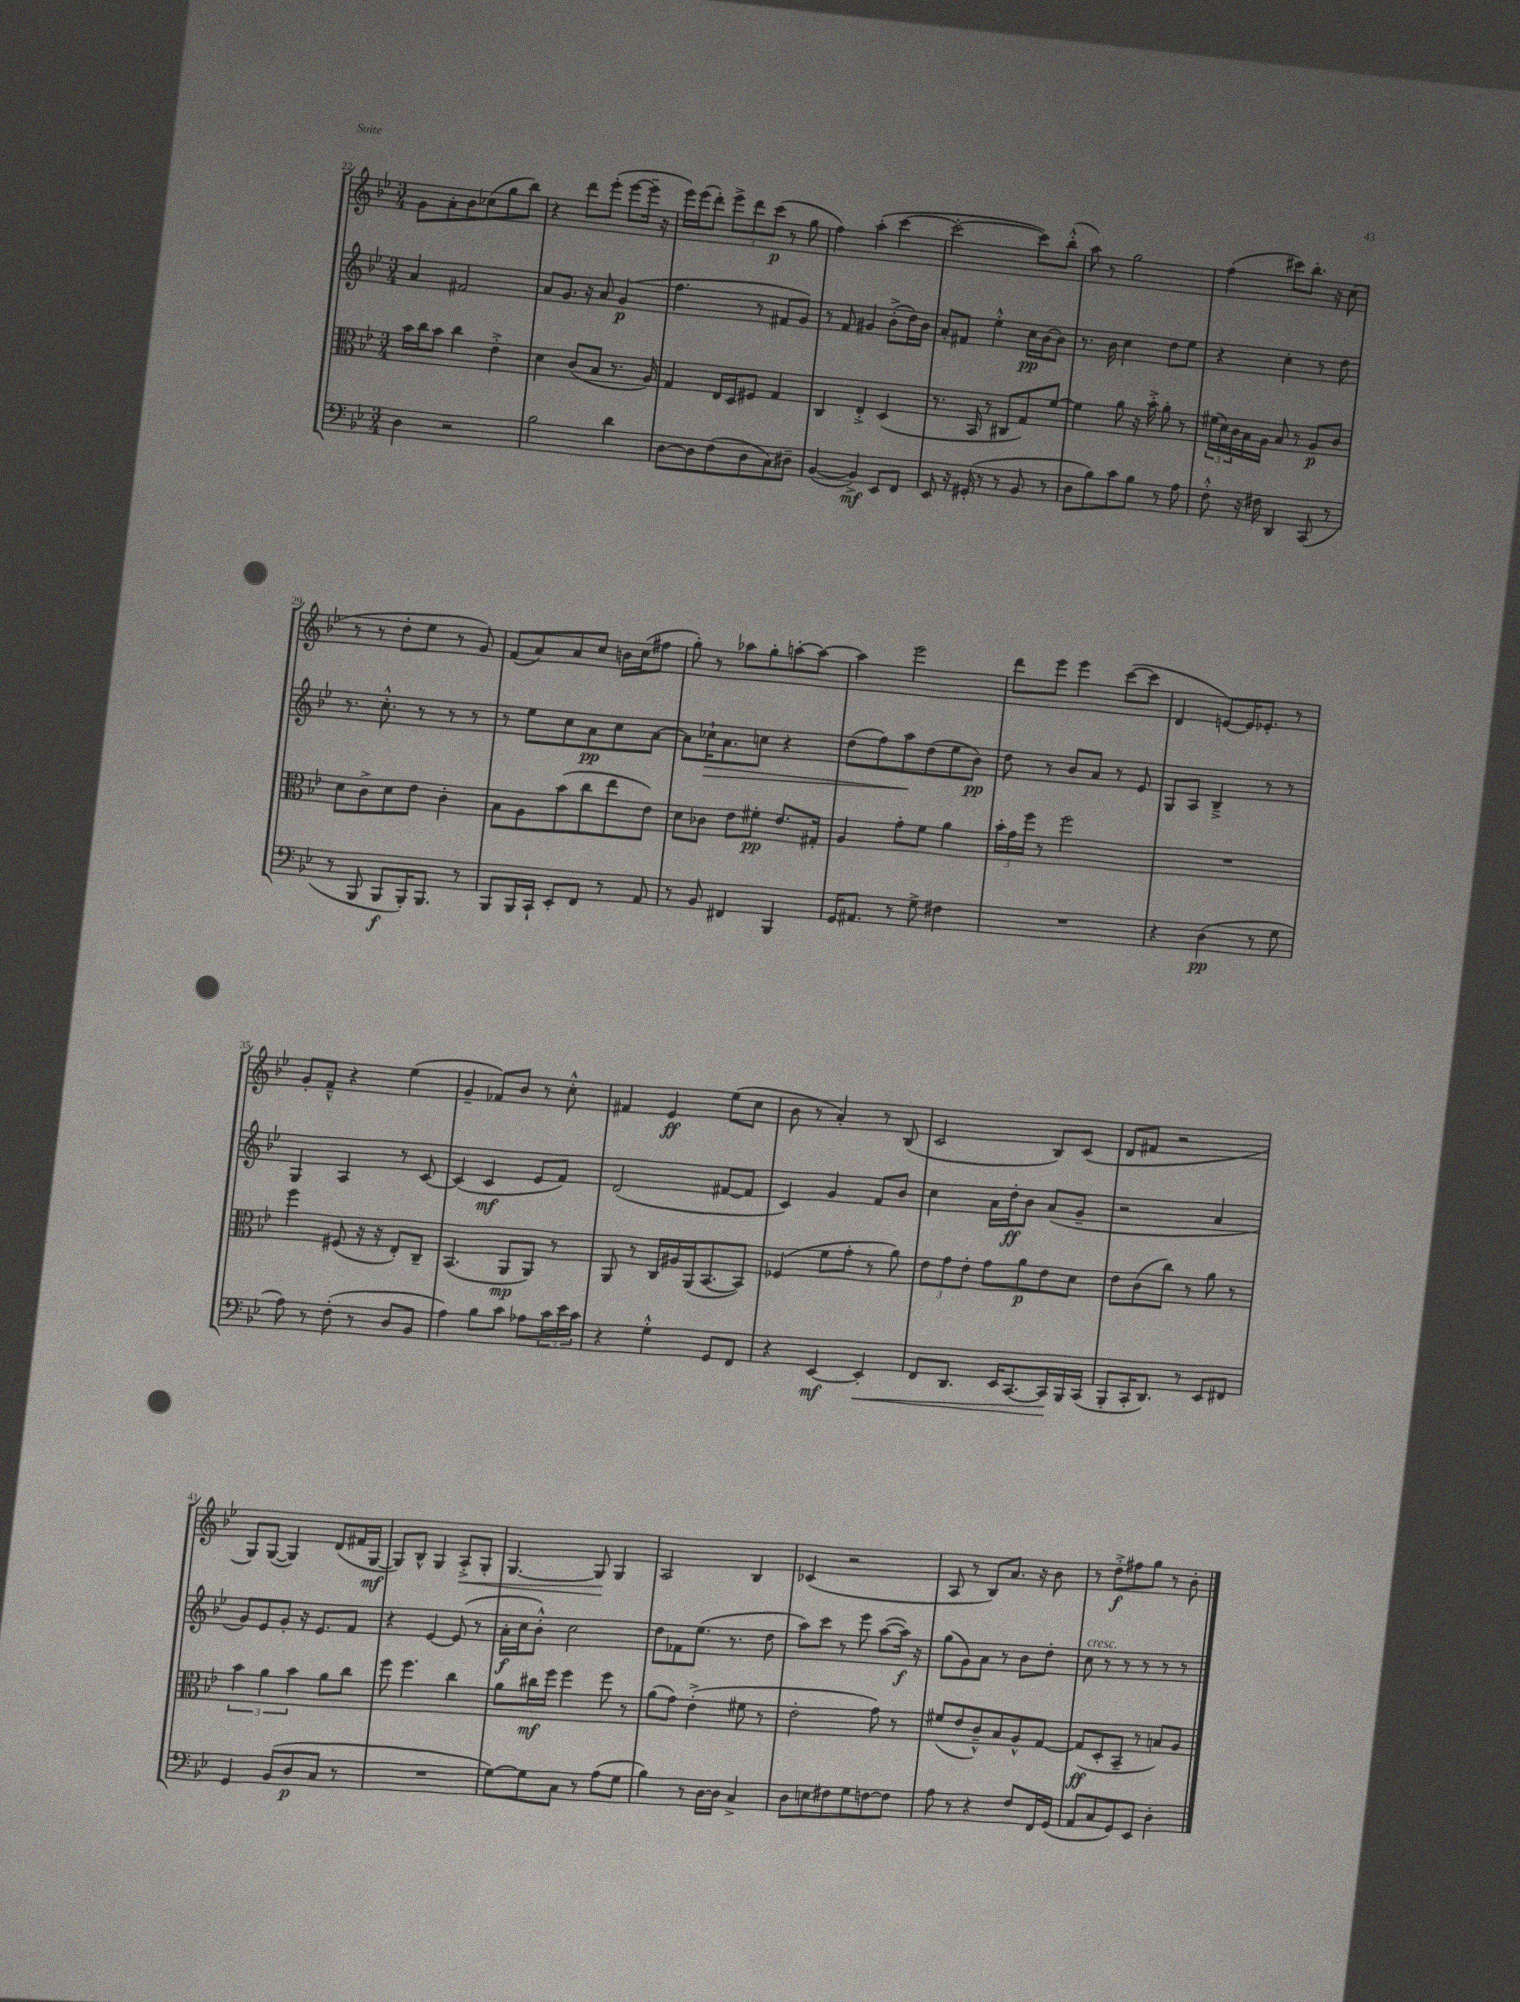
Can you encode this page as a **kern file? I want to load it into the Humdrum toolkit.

**kern	**kern	**kern	**kern
*staff4	*staff3	*staff2	*staff1
*clefF4	*clefC3	*clefG2	*clefG2
*k[b-e-]	*k[b-e-]	*k[b-e-]	*k[b-e-]
*M3/4	*M3/4	*M3/4	*M3/4
4D	16b-	4a	8g
.	16cc	.	.
.	8b-	.	8a'
2r	4cc	2f#	8b-
.	.	.	(8cc-
.	4e-'^	.	8gg
.	.	.	8bb-)
=	=	=	=
2B-	4d	8a	4r
.	.	8.g	.
.	(8c	.	8ddd
.	.	16r	.
.	8B-	8a	(8eee-'
4d	8.r	(4g	[8eee-
.	.	.	16eee-~]
.	16A)	.	16r
=	=	=	=
[8D	4G	4.ff	16eee-)
.	.	.	(16eee-
8D]	.	.	8ddd')
(8F	16E-	.	12eee-^
.	16D	.	.
.	.	.	12ddd
8D	8F#	8r	.
.	.	.	(12ccc
8C)	4G	8f#	8r
8D#~	.	8g)	8gg
=	=	=	=
([4BB-	4C	8r	4ff)
.	.	8f	.
4BB-^])	4E-'^	4g#	(4aa'
8EE-	(4D	(8b-'^	[4ccc
8FF	.	16dd)	.
.	.	16b-	.
=	=	=	=
8EE-	8.r	8a'	2ccc'_
16r	.	8f#	.
(16GG#'	16BB-	.	.
8r	8r	4ee-'^^	.
8r	8C#	.	.
8BB-	8G)	16cc	8ccc])
.	.	[16b-	.
8r	[8f	8b-]	(8bb-'^^
=	=	=	=
8D	4f]	8.r	8aa)
8B-)	.	.	8r
.	.	16b-	.
8c	8a	4cc	2gg
8B-	16r	.	.
.	16b-'^	.	.
8r	8a'	8dd	.
8A	8r	8ee-	.
=	=	=	=
8F'^^	(24f#	4r	(4ff
.	24d)	.	.
.	24c	.	.
16r	16B-	.	.
16F#	16A	.	.
4DD	8B-	4cc'	8ccc#)
.	8r	.	8.bb-'
(8CC	8A	8r	.
.	.	.	16r
8r	8c	8dd	(8cc
=	=	=	=
8r	8d	8.r	8r
8BBB-	8c^	.	8r
.	.	8.cc'^^	.
8BBB-	8d	.	8dd'
16BBB-')	8e-	8r	8ee-
8.BBB-	.	.	.
.	4c'	8r	8r
8r	.	8r	8g)
=	=	=	=
8BBB-	8B-	8r	(8f
16BBB-	8A	8ee-	8a)
16CC`	.	.	.
8EE-'	(8b-	8cc	8a
8FF	8cc	8a	8cc
8r	8ee-	8cc	16b
.	.	.	(16cc
8AA	8e-)	[8a	8ff#
=	=	=	=
8r	8d	8a]	8gg')
8BB-	8c-	16cc-`	8r
.	.	8.a	.
4FF#	8e-	.	8aa-
.	8f#'	8cc	8gg'
4BBB-	8.e-	4r	[8aa'
.	.	.	8aa_
.	16G#'	.	.
=	=	=	=
16GG	4A	(8dd	4aa]
8.AA#	.	.	.
.	.	8ff)	.
8r	8g'	8aa	2eee-
8G^	8f	(8dd	.
4F#	4a	8ee-	.
.	.	8b-)	.
=	=	=	=
2.r	24b-'	8dd	8ddd
.	24g	.	.
.	24ff	.	.
.	8r	8r	8eee-
.	2ff	8b-	4eee-
.	.	8a	.
.	.	8r	([8ccc
.	.	8e-	8ccc]
=	=	=	=
4r	2.r	8G	4d
.	.	8A	.
(4D	.	4B-~^	[8e)
.	.	.	16e]
.	.	.	8.e-'
8r	.	8r	.
8G	.	8r	8r
=	=	=	=
8A)	4ff	4G	8g'
8r	.	.	8f~^^
(8F'	(8F#	4A	4r
8r	16r	.	.
.	16r	.	.
8D	8E-')	8r	(4ee-
8BB-	8C~	[8c	.
=	=	=	=
4A)	(4.BB-	(4c]	4g~
8B-	.	4c	8f-)
8c	8AA	.	8b-
8A-	8AA)	8e-	8r
24c	8r	8f)	8cc'^^
24e-	.	.	.
24c	.	.	.
=	=	=	=
4r	8AA	(2d	4f#
.	8r	.	.
4G'^^	16C	.	4e-
.	16A#	.	.
.	(16AA	.	.
.	[8.BB-	.	.
8GG	.	[8f#	(8ee-
8FF	8BB-])	8f#]	8cc
=	=	=	=
4r	(4F-	4c)	8b-
.	.	.	8r
[4EE-	8f	4g	4a')
.	8g'	.	.
4EE-']	8r	8f	8r
.	8a)	8b-	(8B-
=	=	=	=
8FF	12e-	4cc	2c
.	12g	.	.
8.DD	.	.	.
.	12e-'	.	.
.	8g	16a	.
16EE-	.	16dd'	.
[8.CC	8a	8b-	.
.	8e-	(8a	8B-)
16CC]	.	.	.
16BBB-	8d	8g~	(8c
(16CC	.	.	.
=	=	=	=
8BBB-'	8e-	2r	8d
16CC'	(8c	.	8f#
8.DD)	.	.	.
.	8cc)	.	2r
8r	8r	.	.
8EE-	8a	4a	.
8FF#	8r	.	.
=	=	=	=
4GG	6b-	8g)	8G)
.	.	8e-	([8G
.	6a	.	.
(8BB-	.	8g'	4G])
.	6b-	.	.
8D	.	16r	.
.	.	8.e-	.
8C	8a	.	(8d
8r	8cc	8f	16f#
.	.	.	[16G
=	=	=	=
2.r	8ff	4r	8G])
.	4.ff	.	8B-^^
.	.	[4e-	4G
.	4cc	(8e-]	8A'^
.	.	8r	8G'
=	=	=	=
[8G)	8a	16a'	[4.G
.	.	16cc	.
8G]	16cc#	8b-'^^)	.
.	16ff	.	.
8C	4ff	2cc	.
8r	.	.	8G]
(8A	8ff	.	4G
8G	8r	.	.
=	=	=	=
4B-)	(8a	8dd	2A
.	8g)	8f-	.
8r	(4e-'^	(8.ee-	.
[16D	.	.	.
16D]	.	8.r	.
4C^	8f#	.	4B-
.	8r	8dd	.
=	=	=	=
8D	2e-'	8aa)	(4c-
8E	.	8ccc	.
8F#	.	8r	2r
8G	.	8eee-	.
[8F	8g)	([8aa	.
8F]	8r	16aa])	.
.	.	16r	.
=	=	=	=
8A	(8f#	(8gg	8A
8r	8e-	8g)	8r
4r	8c~^^)	8a	8B-)
.	8B-	8r	8.a
8F	8A^^	8b-	.
.	.	.	16r
16FF	[8G	8dd'	8b-
(16GG	.	.	.
=	=	=	=
8AA	(8G]	8cc	8r
8C	8D'	8r	8dd'^
8GG)	8BB-~	8r	8ff#
8EE-	8r	8r	8gg
4D'	8B)	8r	8r
.	8A	8r	8b-'
==	==	==	==
*-	*-	*-	*-
